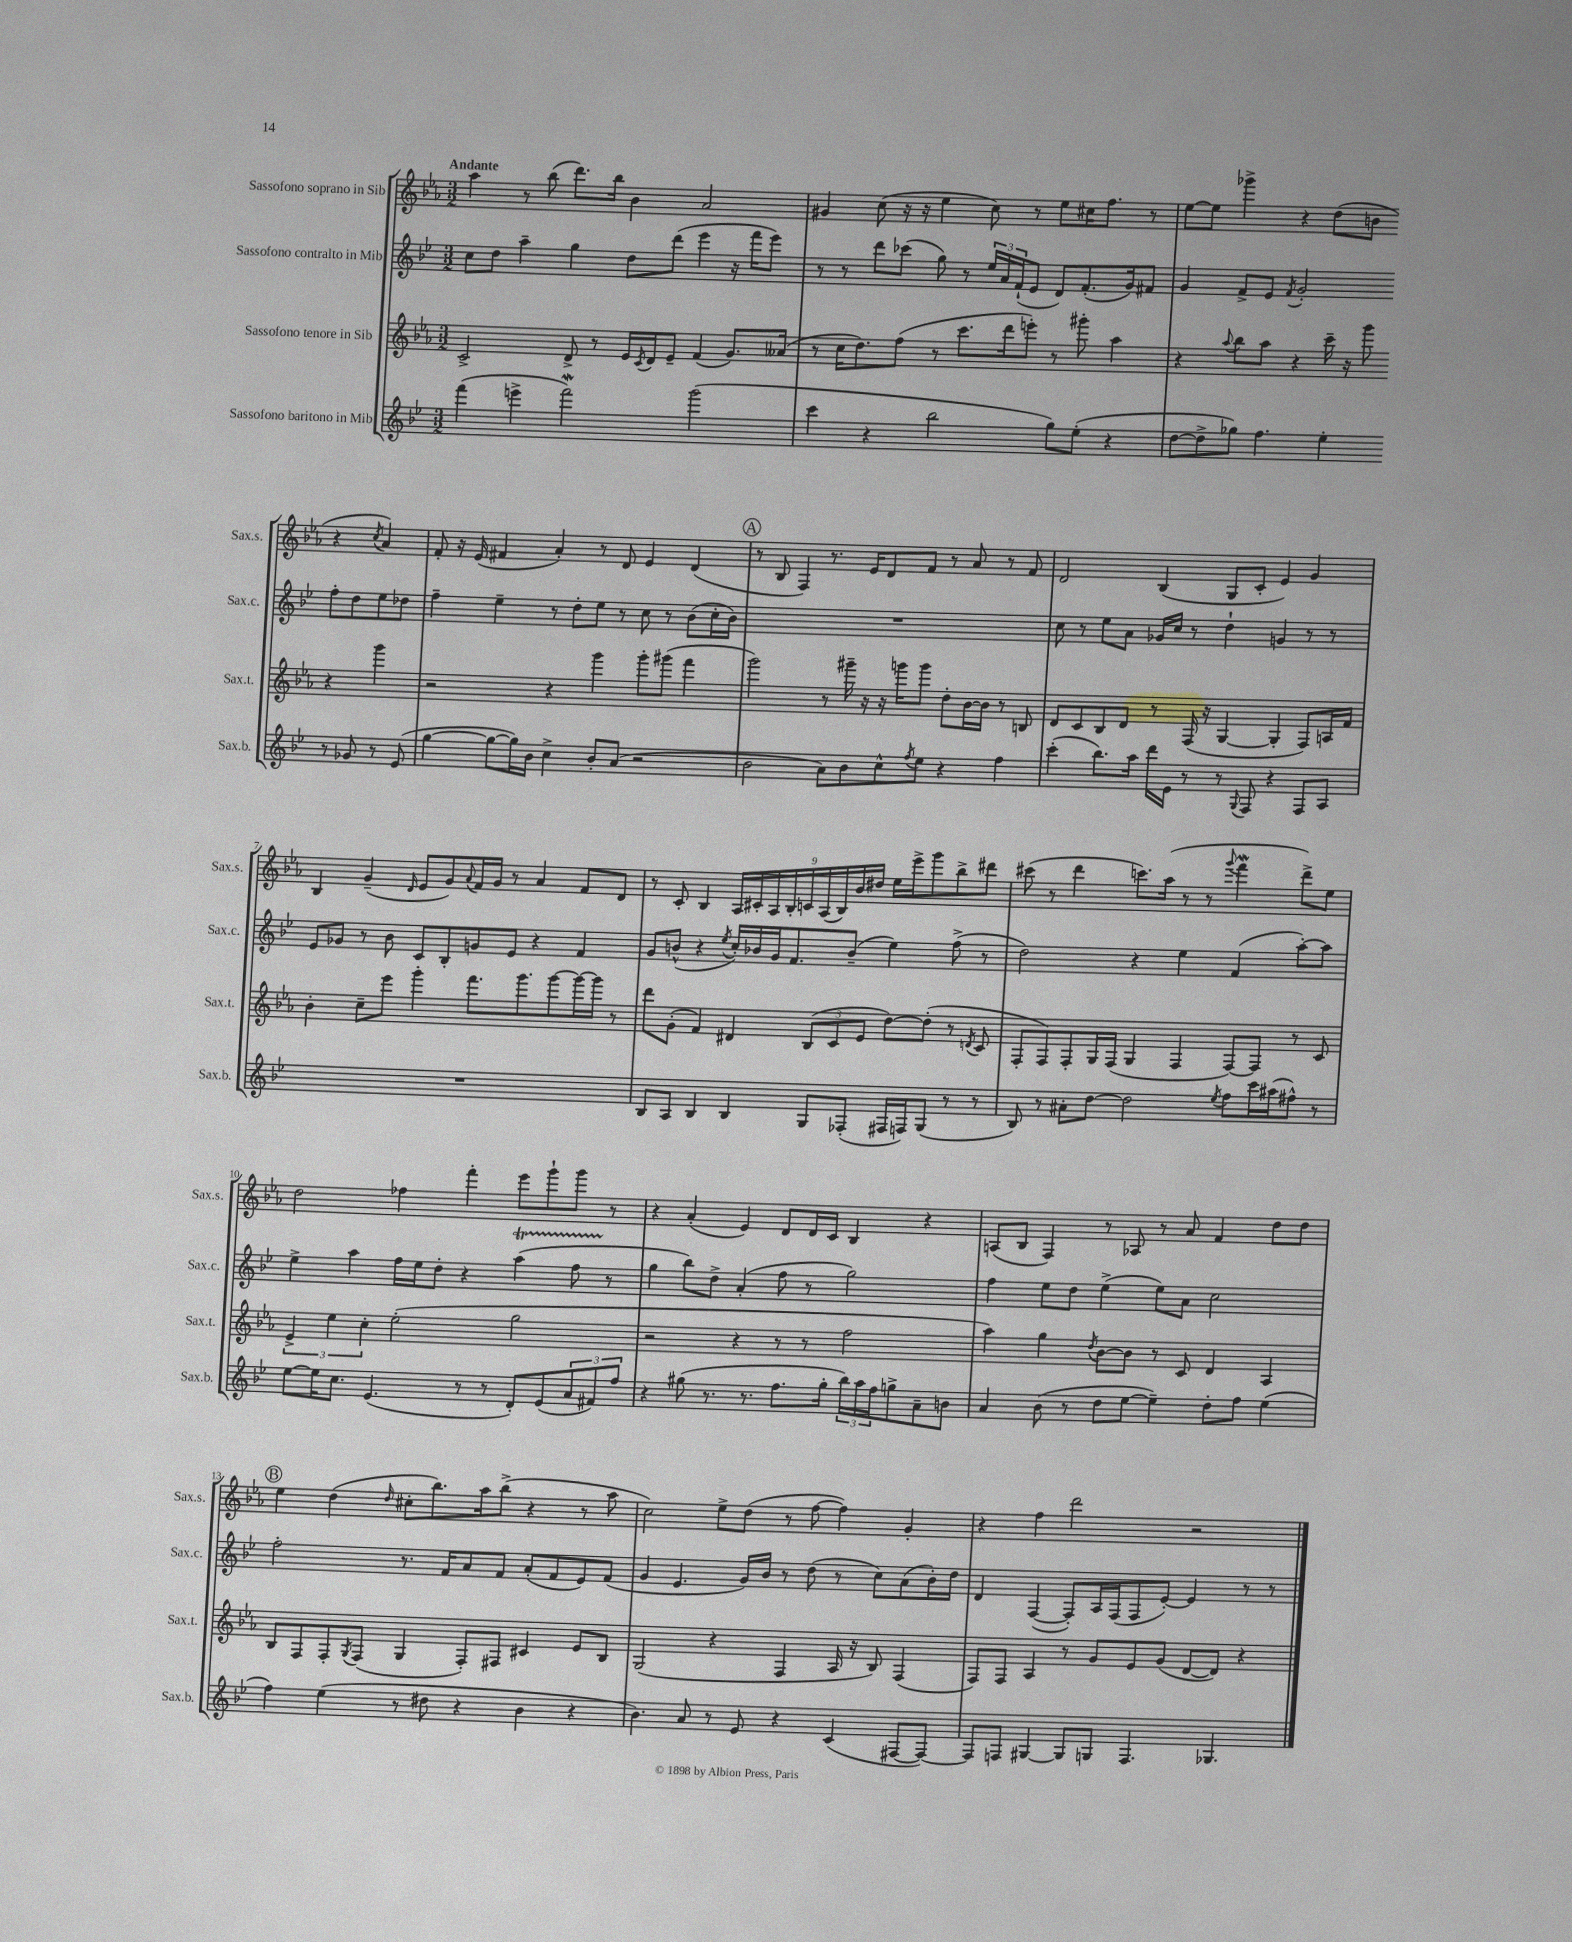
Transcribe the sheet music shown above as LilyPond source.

<<
\new StaffGroup <<
\new Staff = "s0" \with { instrumentName = "Sassofono soprano in Sib" shortInstrumentName = "Sax.s." } {
    \clef treble \key ees \major \numericTimeSignature \time 3/2 \tempo "Andante"
    aes''4 r8 bes''8( d'''8.) bes''16 bes'4 aes'2 |
    gis'4 c''8( r16 r16 ees''4 c''8) r8 ees''8 cis''16 f''8. r8 |
    ees''8~ ees''8 ges'''4-> r4 d''8( b'8 r4 \acciaccatura { c''8 } aes'4) |
    f'8-. r16 ees'16( fis'4 aes'4-.) r8 d'8 ees'4 d'4( |
    \mark \markup { \circle "A" } r8 bes8 f4) r8. ees'16 d'8 f'8 r8 aes'8 r8 f'8 |
    d'2 bes4( g8 c'8-. ees'4) g'4 |
    bes4 g'4--( \grace { d'16 } ees'8 g'8) \appoggiatura { aes'8 } f'16 g'16 r8 aes'4 f'8 d'8 |
    r8 c'8-. bes4 \tuplet 9/8 { aes16 cis'16-. aes16 bes16-. c'16 aes16( bes16) bes'16 dis''16 } ees''16 ees'''16-> g'''8 bes''8-> dis'''8 |
    cis'''8( r8 d'''4 c'''8.) aes''16( r8 r8 \appoggiatura { g'''8 } f'''4\mordent d'''8->) ees''8 |
    d''2 fes''4 f'''4-. ees'''8 g'''8-! g'''8 r8 |
    r4 aes'4-.( ees'4) d'8 d'16 c'16 bes4 r4 |
    a8( bes8 f4) r8 aes8 r8 aes'8 f'4 d''8 d''8 |
    \mark \markup { \circle "B" } ees''4 d''4( \grace { d''16 } cis''8-. bes''8.) aes''16 bes''8->( r4 r8 aes''8 |
    c''2) ees''8-> d''8( r8 f''8~ f''4) g'4-. |
    r4 f''4 d'''2 r2 \bar "|." |
}
\new Staff = "s1" \with { instrumentName = "Sassofono contralto in Mib" shortInstrumentName = "Sax.c." } {
    \clef treble \key bes \major \numericTimeSignature \time 3/2
    c''8 d''8 a''4-- g''4 d''8 d'''8( ees'''4 r16 f'''16 ees'''8) |
    r8 r8 d'''8 ces'''8( g''8) r8 \tuplet 3/2 { ees''16 a'16 f'16-!( } ees'8 d'8) f'8.-.( g'16) fis'8 |
    g'4 f'8-> ees'8 \acciaccatura { f'8 } g'2-. f''8-. d''8 ees''8 des''8 |
    f''4-- ees''4-- r8 d''8-. ees''8 r8 c''8 r8 bes'8( c''16-. bes'16) |
    \mark \markup { \circle "A" } R1. |
    c''8 r8 ees''8 a'8 ges'16 c''16 r8 d''4-! g'4 r8 r8 |
    ees'8 ges'8 r8 bes'8 c'8 bes8-. g'8 ees'8 r4 f'4 |
    g'8 b'8-^( r4 \acciaccatura { ees''8 } c''16-.) bes'16 g'16 f'8. bes'8--( ees''4) f''8->( r8 |
    d''2) r4 ees''4 f'4( a''8~-.) a''8 |
    ees''4-> a''4 f''16 ees''16 d''8-. r4 a''4\startTrillSpan( f''8 r8\stopTrillSpan |
    g''4 bes''8) d''8-> a'4-.( f''8 r8 g''2) |
    f''4 ees''8 d''8 ees''4->( ees''8) a'8 c''2 |
    \mark \markup { \circle "B" } f''2-. r8. f'16 a'8 f'8 a'8-.( f'8 ees'8) f'8( |
    g'4 ees'4. g'16) bes'16 r8 d''8( r8 c''8) a'8( bes'16-.) d''16 |
    d'4 f4~( f8-.) a16 f16( f8 ees'8~-.) ees'4 r8 r8 \bar "|." |
}
\new Staff = "s2" \with { instrumentName = "Sassofono tenore in Sib" shortInstrumentName = "Sax.t." } {
    \clef treble \key ees \major \numericTimeSignature \time 3/2
    c'2-> d'8-> r8 ees'16 \acciaccatura { c'8 } d'16 ees'8-- f'4( g'8.) aeses'16( |
    r8 c''16 d''8.) f''8( r8 c'''8. d'''16 e'''8-.) r8 gis'''8-. aes''4 |
    r4 \appoggiatura { aes''8 } bes''8 aes''8 r4 c'''16-- r16 g'''8 r4 g'''4 |
    r2 r4 g'''4 g'''8-. gis'''8( f'''4 |
    \mark \markup { \circle "A" } g'''2) r8 gis'''16-- r16 r16 g'''16 g'''8 d''8-. bes'16~ bes'16 r8 b8 |
    d'8 c'8 bes8 d'8 r8 f16( r16 g4~ g4-. f8) a16 f'16 |
    bes'4-. c''8-- ees'''8 g'''4-. f'''8. g'''8. g'''8~ g'''16~ g'''16 r8 |
    d'''8 g'8-.( f'4) dis'4 \tuplet 3/2 { bes8( c'8 ees'8 } d''8~) d''8-.( r8 \acciaccatura { d'8 } c'8 |
    f8-. f8) f8-. g16 f16( g4 f4 f8~) f8 r8 c'8 |
    \tuplet 3/2 { ees'4-> ees''4 c''4-. } ees''2-.( g''2 |
    r2 r4 r8 r8 f''2 |
    aes''4) g''4 \acciaccatura { d''8 } bes'8~ bes'8 r8 c'8 d'4 aes4 |
    \mark \markup { \circle "B" } bes8 f8 f8-. \acciaccatura { g8 } f8( g4 f8-.) fis8 cis'4 ees'8 bes8 |
    g2( r4 f4 aes16 r16 bes8) f4( |
    f8) f8 aes4 r8 g'8 ees'8 g'8( d'8~ d'8) r4 \bar "|." |
}
\new Staff = "s3" \with { instrumentName = "Sassofono baritono in Mib" shortInstrumentName = "Sax.b." } {
    \clef treble \key bes \major \numericTimeSignature \time 3/2
    f'''4( e'''4-> f'''2\mordent) g'''2( |
    c'''4 r4 bes''2 g''8) ees''8-.( r4 |
    d''8~ d''8-> ges''8) f''4. ees''4-. r8 ges'8 r8 ees'8( |
    g''4~ g''8~ g''16) bes'16 c''4-> bes'8-. a'8( r2 |
    \mark \markup { \circle "A" } bes'2 a'8) bes'8 c''8-^ \acciaccatura { f''8 } ees''8 r4 f''4 |
    c'''4-.( bes''8.) a''16 d'''16 ees'16 r8 r8 \appoggiatura { g8 } f8 r4 f8 a8 |
    R1. |
    bes8 a8 bes4 bes4 g8 fes8-.( fis16 f16) g8( r8 r8 |
    bes8) r8 ais'8-. d''8~ d''2 \acciaccatura { ees''8 } f''8 c'''16 ais''16( fis''8-^) r8 |
    ees''8~ ees''16 c''8. ees'4.( r8 r8 d'8-.) ees'8( \tuplet 3/2 { a'8 fis'8) f''8 } |
    r4 gis''8( r8. r8. f''8. gis''16-. \tuplet 3/2 { bes''16) a''16 f''16 } g''8-> a'8-- b'8 |
    a'4 bes'8( r8 d''8 ees''8~ ees''4--) d''8-. f''8 ees''4( |
    \mark \markup { \circle "B" } f''4) ees''4( r8 dis''8 r4 bes'4 r4 |
    bes'4.) a'8 r8 ees'8 r4 c'4( fis8~ fis8~) |
    fis8 f8 gis4~ gis8 g8 f4. ges4. \bar "|." |
}
>>
>>
